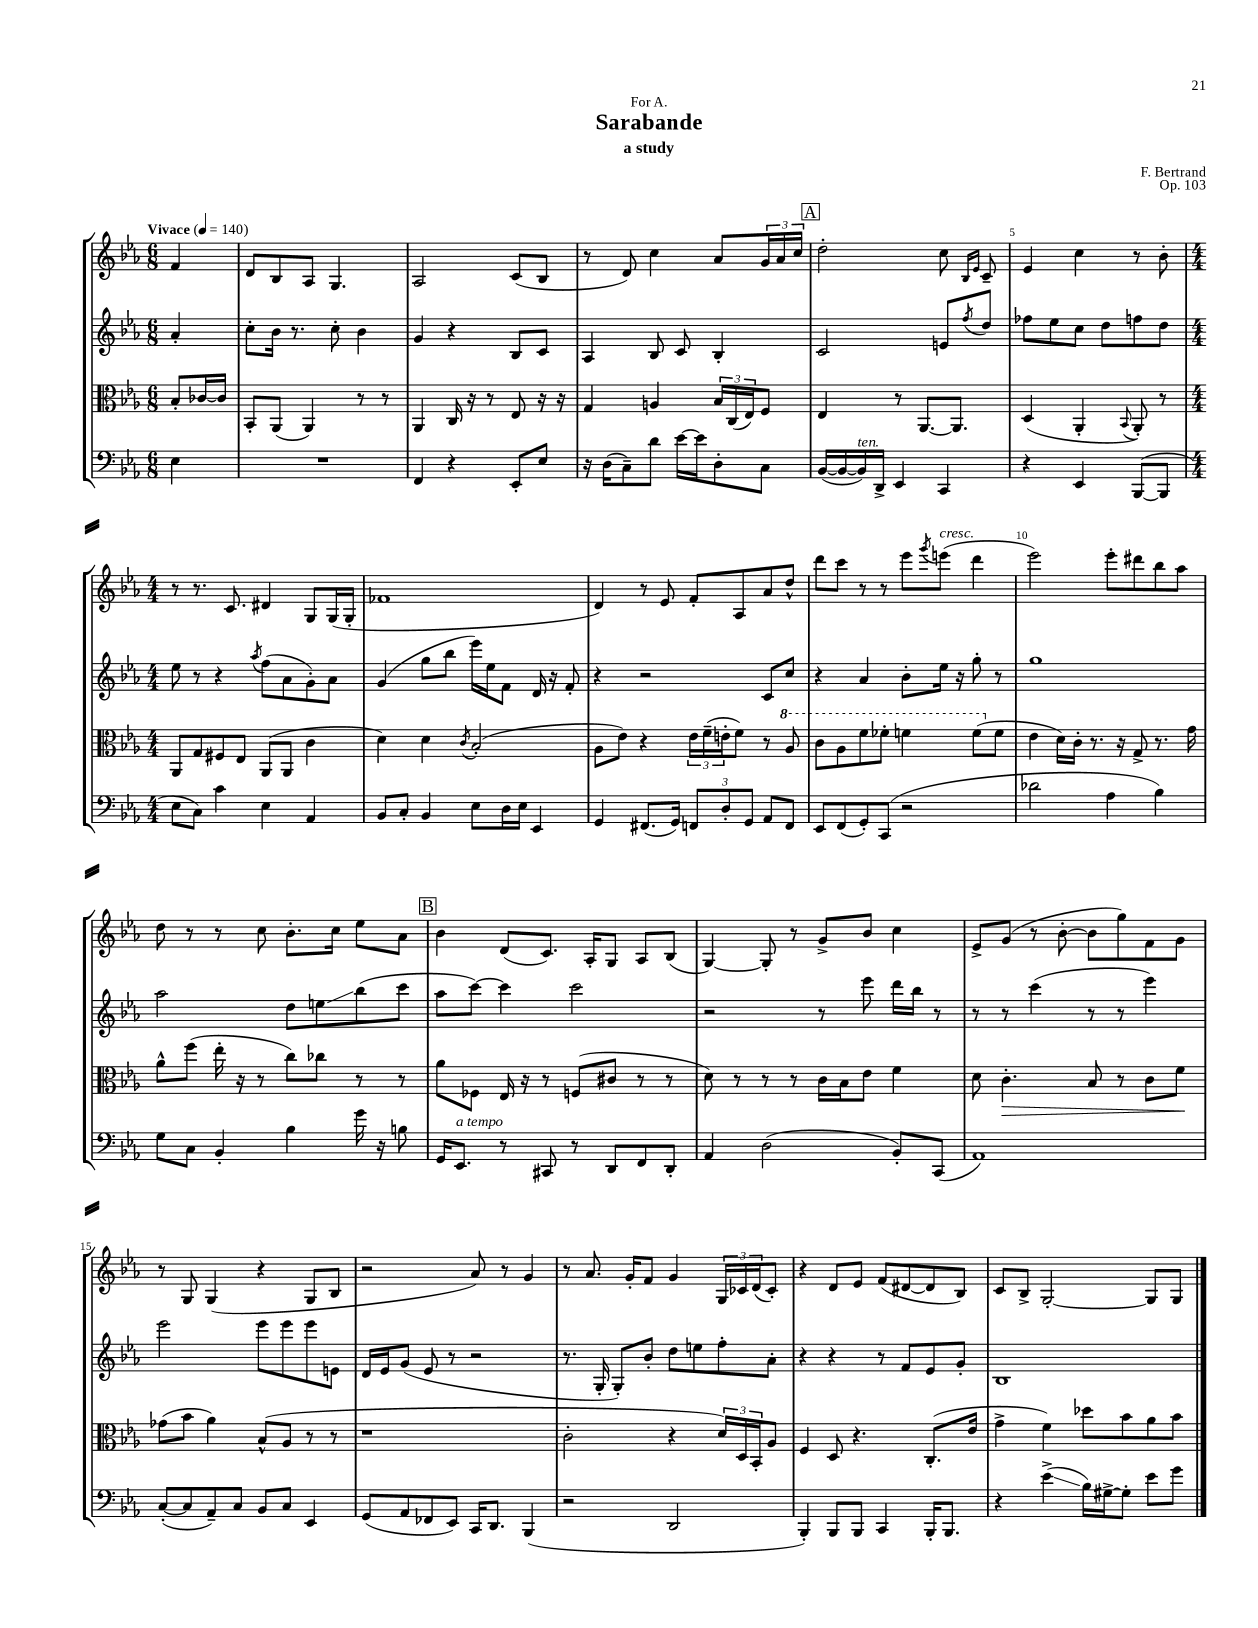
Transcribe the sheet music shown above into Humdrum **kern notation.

**kern	**kern	**kern	**kern
*staff4	*staff3	*staff2	*staff1
*clefF4	*clefC3	*clefG2	*clefG2
*k[b-e-a-]	*k[b-e-a-]	*k[b-e-a-]	*k[b-e-a-]
*M6/8	*M6/8	*M6/8	*M6/8
*MM140	*MM140	*MM140	*MM140
4E-	8B-'	4a-'	4f
.	[16c-	.	.
.	16c-]	.	.
=	=	=	=
2.r	8BB-'	8cc'	8d
.	(8AA-	16b-	8B-
.	.	8.r	.
.	4AA-)	.	8A-
.	.	8cc'	4.G
.	8r	4b-	.
.	8r	.	.
=	=	=	=
4FF	4AA-	4g	2A-
4r	16C	4r	.
.	16r	.	.
.	8r	.	.
8EE-'	8E-	8B-	(8c
8E-	16r	8c	8B-
.	16r	.	.
=	=	=	=
16r	4G	4A-	8r
(16D	.	.	.
8C~)	.	.	8d)
8d	4A	8B-	4cc
[16e-	.	8c	.
16e-]	.	.	.
8D'	24B-	4B-'	8a-
.	(24C	.	.
.	24E-)	.	.
8C	8F	.	24g
.	.	.	24a-
.	.	.	24cc
=	=	=	=
([16BB-	4E-	2c	2dd'
16BB-_	.	.	.
16BB-])	.	.	.
16DD^	.	.	.
4EE-	8r	.	.
.	[8.AA-	.	.
4CC	.	8e	8cc
.	8.AA-]	.	.
.	.	.	16qqB-
.	.	8qff	16qqe-
.	.	8dd	8c~
=	=	=	=
4r	(4D	8ff-	4e-
.	.	8ee-	.
4EE-	4AA-'	8cc	4cc
.	.	8dd	.
.	8qqBB-	.	.
([8BBB-	8AA-')	8ff	8r
8BBB-]	8r	8dd	8b-'
=	=	=	=
*M4/4	*M4/4	*M4/4	*M4/4
8E-	8AA-	8ee-	8r
8C)	8G	8r	8.r
4c	8F#	4r	.
.	.	.	8.c
.	8E-	.	.
.	.	8qaa-	.
4E-	(8AA-	(8ff	4d#
.	8AA-	8a-	.
4AA-	4c	8g')	8G
.	.	8a-	(16G
.	.	.	16G'
=	=	=	=
8BB-	4d)	(4g	1f-
8C'	.	.	.
4BB-	4d	8gg	.
.	.	8bb-	.
.	8qc	.	.
8E-	(2B-'	16eee-)	.
.	.	16ee-	.
16D	.	8f	.
16E-	.	.	.
4EE-	.	16d	.
.	.	16r	.
.	.	8f'	.
=	=	=	=
4GG	8A-	4r	4d)
.	8e-)	.	.
(8.FF#	4r	2r	8r
.	.	.	8e-
16GG)	.	.	.
12FF	24e-	.	8f'
.	(24f~	.	.
12D'	24e'	.	.
.	8f)	.	8A-
12GG	.	.	.
8AA-	8r	8c	8a-
8FF	8a-	8cc	8dd^^
=	=	=	=
8EE-	8cc	4r	8ddd
(8FF	8a-	.	8ccc
8GG')	8ff	4a-	8r
(8CC	8ff-'	.	8r
2r	4ff	8b-'	8eee-
.	.	.	8qggg
.	.	16ee-	(8eee
.	.	16r	.
.	(8ff	8gg'	4ddd
.	8f	8r	.
=	=	=	=
2d-	4e-	1gg	2eee-)
.	16d)	.	.
.	16c'	.	.
.	8.r	.	.
4A-	.	.	8eee-'
.	16r	.	.
.	8G^	.	8ddd#
4B-)	8.r	.	8bb-
.	.	.	8aa-
.	16g	.	.
=	=	=	=
8G	8a-^^	2aa-	8dd
8C	(8ff	.	8r
4BB-'	16ee-'	.	8r
.	16r	.	.
.	8r	.	8cc
4B-	8cc)	8dd	8.b-'
.	8cc-	8ee	.
.	.	.	16cc
16g	8r	(8bb-	8ee-
16r	.	.	.
8B	8r	8ccc	8a-
=	=	=	=
16GG	8a-	8aa-	4b-
8.EE-	.	.	.
.	8F-	[8ccc)	.
8r	16E-	4ccc]	(8d
.	16r	.	.
8CC#	8r	.	8.c)
8r	(8F	2ccc	.
.	.	.	16A-'
8DD	8c#	.	8G
8FF	8r	.	8A-
8DD'	8r	.	(8B-
=	=	=	=
4AA-	8d)	2r	[4G)
.	8r	.	.
(2D	8r	.	8G']
.	8r	.	8r
.	16c	8r	8g^
.	16B-	.	.
.	8e-	8eee-	8b-
8BB-')	4f	16ddd	4cc
.	.	16bb-	.
(8CC	.	8r	.
=	=	=	=
1AA-)	8d	8r	8e-^
.	4.c'	8r	(8g
.	.	(4ccc	8r
.	.	.	[8b-'
.	8B-	8r	8b-]
.	8r	8r	8gg)
.	8c	4eee-)	8f
.	8f	.	8g
=	=	=	=
([8C'	(8g-	2eee-	8r
8C]	8b-	.	8G
8AA-~)	4a-)	.	(4G
8C	.	.	.
8BB-	(8B-^^	8eee-	4r
8C	8A-	8eee-	.
4EE-	8r	8eee-	8G
.	8r	8e	8B-
=	=	=	=
(8GG	1r	16d	2r
.	.	16e-	.
8AA-	.	(8g	.
8FF-	.	8e-	.
8EE-)	.	8r	.
16CC	.	2r	8a-)
8.DD	.	.	.
.	.	.	8r
(4BBB-	.	.	4g
=	=	=	=
2r	2c'	8.r	8r
.	.	.	8.a-
.	.	16G'	.
.	.	8G')	.
.	.	.	16g'
.	.	8b-'	8f
2DD	4r	8dd	4g
.	.	8ee	.
.	24d)	8ff'	24G
.	24D	.	24c-
.	24BB-'	.	(24d
.	8A-	8a-'	8c-')
=	=	=	=
4BBB-')	4F	4r	4r
8BBB-	8D	4r	8d
8BBB-	4.r	.	8e-
4CC	.	8r	(8f
.	.	8f	[8d#
16BBB-'	(8.C'	8e-	8d#]
8.BBB-	.	.	.
.	.	8g'	8B-)
.	16e-	.	.
=	=	=	=
4r	4g^	1B-	8c
.	.	.	8B-^
(4e-^	4f)	.	[2G'
16B-)	8dd-	.	.
[16G#^	.	.	.
8G#']	8b-	.	.
8e-	8a-	.	8G]
8g	8b-	.	8G
==	==	==	==
*-	*-	*-	*-
